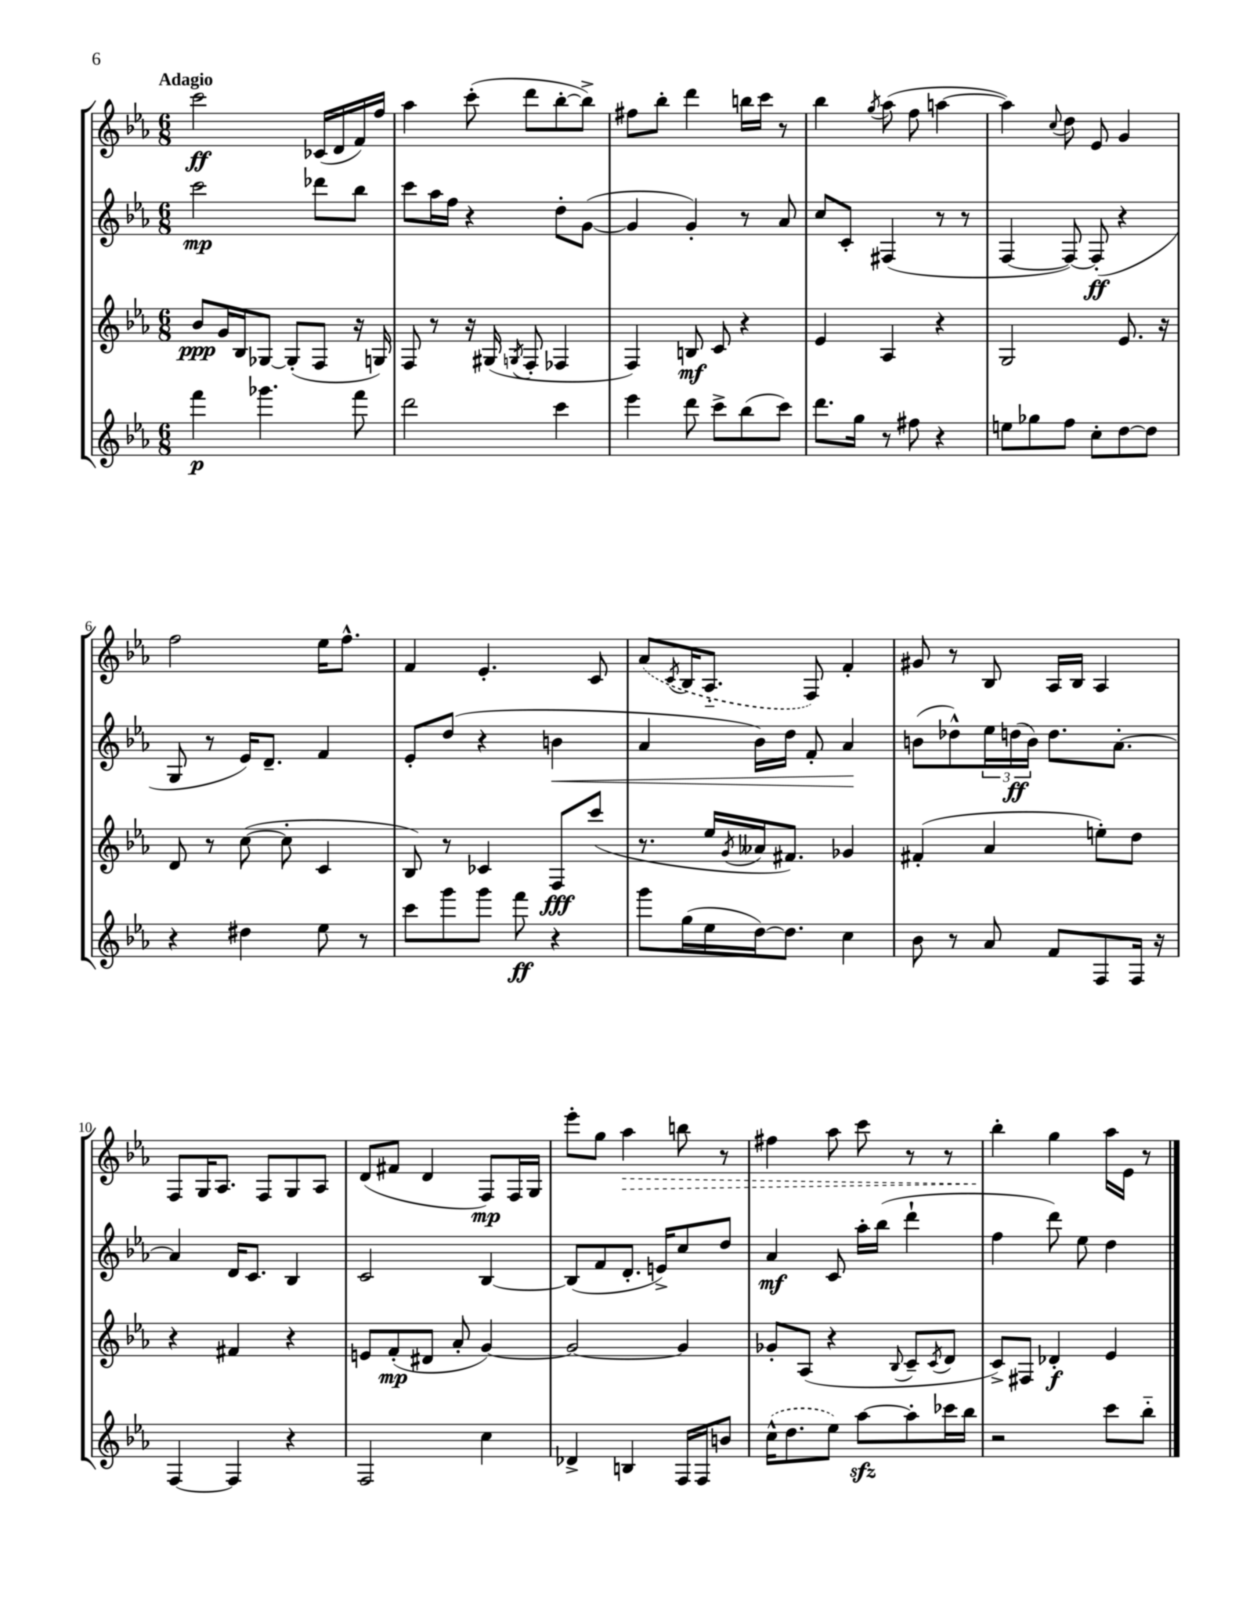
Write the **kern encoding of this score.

**kern	**dynam	**kern	**dynam	**kern	**dynam	**kern	**dynam
*part4	*part4	*part3	*part3	*part2	*part2	*part1	*part1
*staff4	*staff4	*staff3	*staff3	*staff2	*staff2	*staff1	*staff1
*clefG2	*	*clefG2	*	*clefG2	*	*clefG2	*
*k[b-e-a-]	*	*k[b-e-a-]	*	*k[b-e-a-]	*	*k[b-e-a-]	*
*M6/8	*	*M6/8	*	*M6/8	*	*M6/8	*
=1	=1	=1	=1	=1	=1	=1	=1
!	!	!	!	!	!	!LO:TX:a:B:t=Adagio	!
4fff\	p	8b-/L	ppp	2ccc\	mp	2ccc\	ff
.	.	16g/L	.	.	.	.	.
.	.	16B-/J	.	.	.	.	.
4.ggg-X\	.	[8G-X/J	.	.	.	.	.
.	.	(8G-'/L]	.	.	.	.	.
.	.	8F/J	.	8ddd-X\L	.	(16c-X/LL	.
.	.	.	.	.	.	16d/	.
8fff\	.	16r	.	8bb-\J	.	16f/)	.
.	.	16Gn/)	.	.	.	16ff/JJ	.
=2	=2	=2	=2	=2	=2	=2	=2
2ddd\	.	8F/	.	8ccc\L	.	4aa-\	.
.	.	8r	.	16aa-\L	.	.	.
.	.	.	.	16ff\JJ	.	.	.
.	.	16r	.	4r	.	(8ccc'\	.
.	.	(16G#X/	.	.	.	.	.
.	.	8qGn/	.	.	.	.	.
.	.	8F'/	.	.	.	8ddd\L	.
4ccc\	.	4F-X/	.	8dd'\L	.	[8bb-'\	.
.	.	.	.	([8g\J	.	8bb-^\J])	.
=3	=3	=3	=3	=3	=3	=3	=3
4eee-\	.	4F/)	.	4g/]	.	8ff#X\L	.
.	.	.	.	.	.	8bb-'\J	.
8ddd\	.	8Bn/	mf	4g'/)	.	4ddd\	.
8ccc^\L	.	8c/	.	.	.	.	.
(8bb-\	.	4r	.	8r	.	16bbn\LL	.
.	.	.	.	.	.	16ccc\JJ	.
8ccc\J)	.	.	.	8a-/	.	8r	.
=4	=4	=4	=4	=4	=4	=4	=4
8.ddd\L	.	4e-/	.	8cc/L	.	4bb-\	.
.	.	.	.	8c'/J	.	.	.
16gg\Jk	.	.	.	.	.	.	.
.	.	.	.	.	.	8qgg/	.
8r	.	4A-/	.	(4F#X/	.	(8aa-\	.
8ff#X\	.	.	.	.	.	8ff\	.
4r	.	4r	.	8r	.	[4aan\	.
.	.	.	.	8r	.	.	.
=5	=5	=5	=5	=5	=5	=5	=5
8een\L	.	2G/	.	[4F/	.	4aa\])	.
8gg-X\	.	.	.	.	.	.	.
.	.	.	.	.	.	8qqcc/	.
8ff\J	.	.	.	8F/_)	.	8dd\	.
8cc'\L	.	.	.	(8F'/]	ff	8e-/	.
[8dd\	.	8.e-/	.	4r	.	4g/	.
8dd\J]	.	.	.	.	.	.	.
.	.	16r	.	.	.	.	.
!!LO:LB:g=z
=6	=6	=6	=6	=6	=6	=6	=6
4r	.	8d/	.	8G/	.	2ff\	.
.	.	8r	.	8r	.	.	.
4dd#X\	.	([8cc\	.	16e-/KL)	.	.	.
.	.	.	.	8.d~/J	.	.	.
.	.	8cc'\]	.	.	.	.	.
8ee-\	.	4c/	.	4f/	.	16ee-\KL	.
.	.	.	.	.	.	8.ff^^\J	.
8r	.	.	.	.	.	.	.
=7	=7	=7	=7	=7	=7	=7	=7
8ccc\L	.	8B-/)	.	8e-'/L	.	4f/	.
8ggg\	.	8r	.	(8dd/J	.	.	.
8ggg\J	.	4c-X/	.	4r	.	4.e-'/	.
8fff\	ff	.	.	.	.	.	.
!	!	!	!	!	!LO:HP:b	!	!
4r	.	8F/L	fff	4bn\	<	.	.
.	.	(8ccc/J	.	.	.	8c/	.
=8	=8	=8	=8	=8	=8	=8	=8
8ggg\L	.	8.r	.	4a-/	.	(8a-/L	.
.	.	.	.	.	.	8qc/	.
(16gg\L	.	.	.	.	.	16B-/K	.
16ee-\	.	16ee-/LL	.	.	.	8.A-/J	.
.	.	8qg/	.	.	.	.	.
[16dd\J)	.	16a--X/J	.	16b-\LL)	.	.	.
8.dd\J]	.	8.f#X/J)	.	16dd\JJ	.	.	.
.	.	.	.	8f'/	.	8F/)	.
4cc\	.	4g-X/	.	4a-/	.	4f'/	.
.	.	.	.	.	[	.	.
=9	=9	=9	=9	=9	=9	=9	=9
8b-\	.	(4f#X'/	.	(8bn\L	.	8g#X/	.
8r	.	.	.	8dd-X^^\)	.	8r	.
8a-/	.	4a-/	.	24ee-\L	.	8B-/	.
.	.	.	.	(24ddn\	ff	.	.
.	.	.	.	24b\JJ)	.	.	.
8f/L	.	.	.	8.dd\L	.	16A-/LL	.
.	.	.	.	.	.	16B-/JJ	.
8F/	.	8een'\L)	.	.	.	4A-/	.
.	.	.	.	[8.a-'\J	.	.	.
16F/Jk	.	8dd\J	.	.	.	.	.
16r	.	.	.	.	.	.	.
!!LO:LB:g=z
=10	=10	=10	=10	=10	=10	=10	=10
[4F/	.	4r	.	4a-/]	.	8F/L	.
.	.	.	.	.	.	16G/K	.
.	.	.	.	.	.	8.A-/J	.
4F/]	.	4f#X/	.	16d/KL	.	.	.
.	.	.	.	8.c/J	.	.	.
.	.	.	.	.	.	8F/L	.
4r	.	4r	.	4B-/	.	8G/	.
.	.	.	.	.	.	8A-/J	.
=11	=11	=11	=11	=11	=11	=11	=11
2F/	.	8en/L	.	2c/	.	(8d/L	.
.	.	(8f'/	mp	.	.	8f#X/J	.
.	.	8d#X/J	.	.	.	4d/	.
.	.	8a-'/	.	.	.	.	.
4cc\	.	[4g/)	.	[4B-/	.	8F/L)	mp
.	.	.	.	.	.	16F/L	.
.	.	.	.	.	.	16G/JJ	.
=12	=12	=12	=12	=12	=12	=12	=12
4d-X^/	.	2g/_	.	(8B-/L]	.	8eee-'\L	.
.	.	.	.	8f/	.	8gg\J	.
!	!	!	!	!	!	!	!LO:HP:b
4Bn/	.	.	.	8.d'/J	.	4aa-\	>
.	.	.	.	16en^/KL)	.	.	.
16F/LL	.	4g/]	.	8cc/	.	8bbn\	.
16F/J	.	.	.	.	.	.	.
8bn/J	.	.	.	8dd/J	.	8r	.
=13	=13	=13	=13	=13	=13	=13	=13
(16cc^^\KL	.	8g-X'/L	.	4a-/	mf	4ff#X\	.
8.dd\	.	.	.	.	.	.	.
.	.	(8A-/J	.	.	.	.	.
8ee-\J)	.	4r	.	8c/	.	8aa-\	.
[8aa-zz\L	.	.	.	16aa-'\LL	.	8ccc\	.
.	.	.	.	(16bb-\JJ	.	.	.
.	.	8qqB-/	.	.	.	.	.
8aa-'\]	.	8c~/L	.	4ddd`\	.	8r	.
.	.	8qc/	.	.	.	.	.
16ccc-X\L	.	8d/J	.	.	.	8r	.
16bb-\JJ	.	.	.	.	.	.	.
=14	=14	=14	=14	=14	=14	=14	=14
2r	.	8c^/L)	.	4ff\	.	4bb-'\	.
.	.	8F#X/J	.	.	.	.	.
.	.	4d-X'/	f	8ddd\)	.	4gg\	]
.	.	.	.	8ee-\	.	.	.
8ccc\L	.	4e-/	.	4dd\	.	16aa-\LL	.
.	.	.	.	.	.	16e-\JJ	.
8bb-\J	.	.	.	.	.	8r	.
==	==	==	==	==	==	==	==
*-	*-	*-	*-	*-	*-	*-	*-
